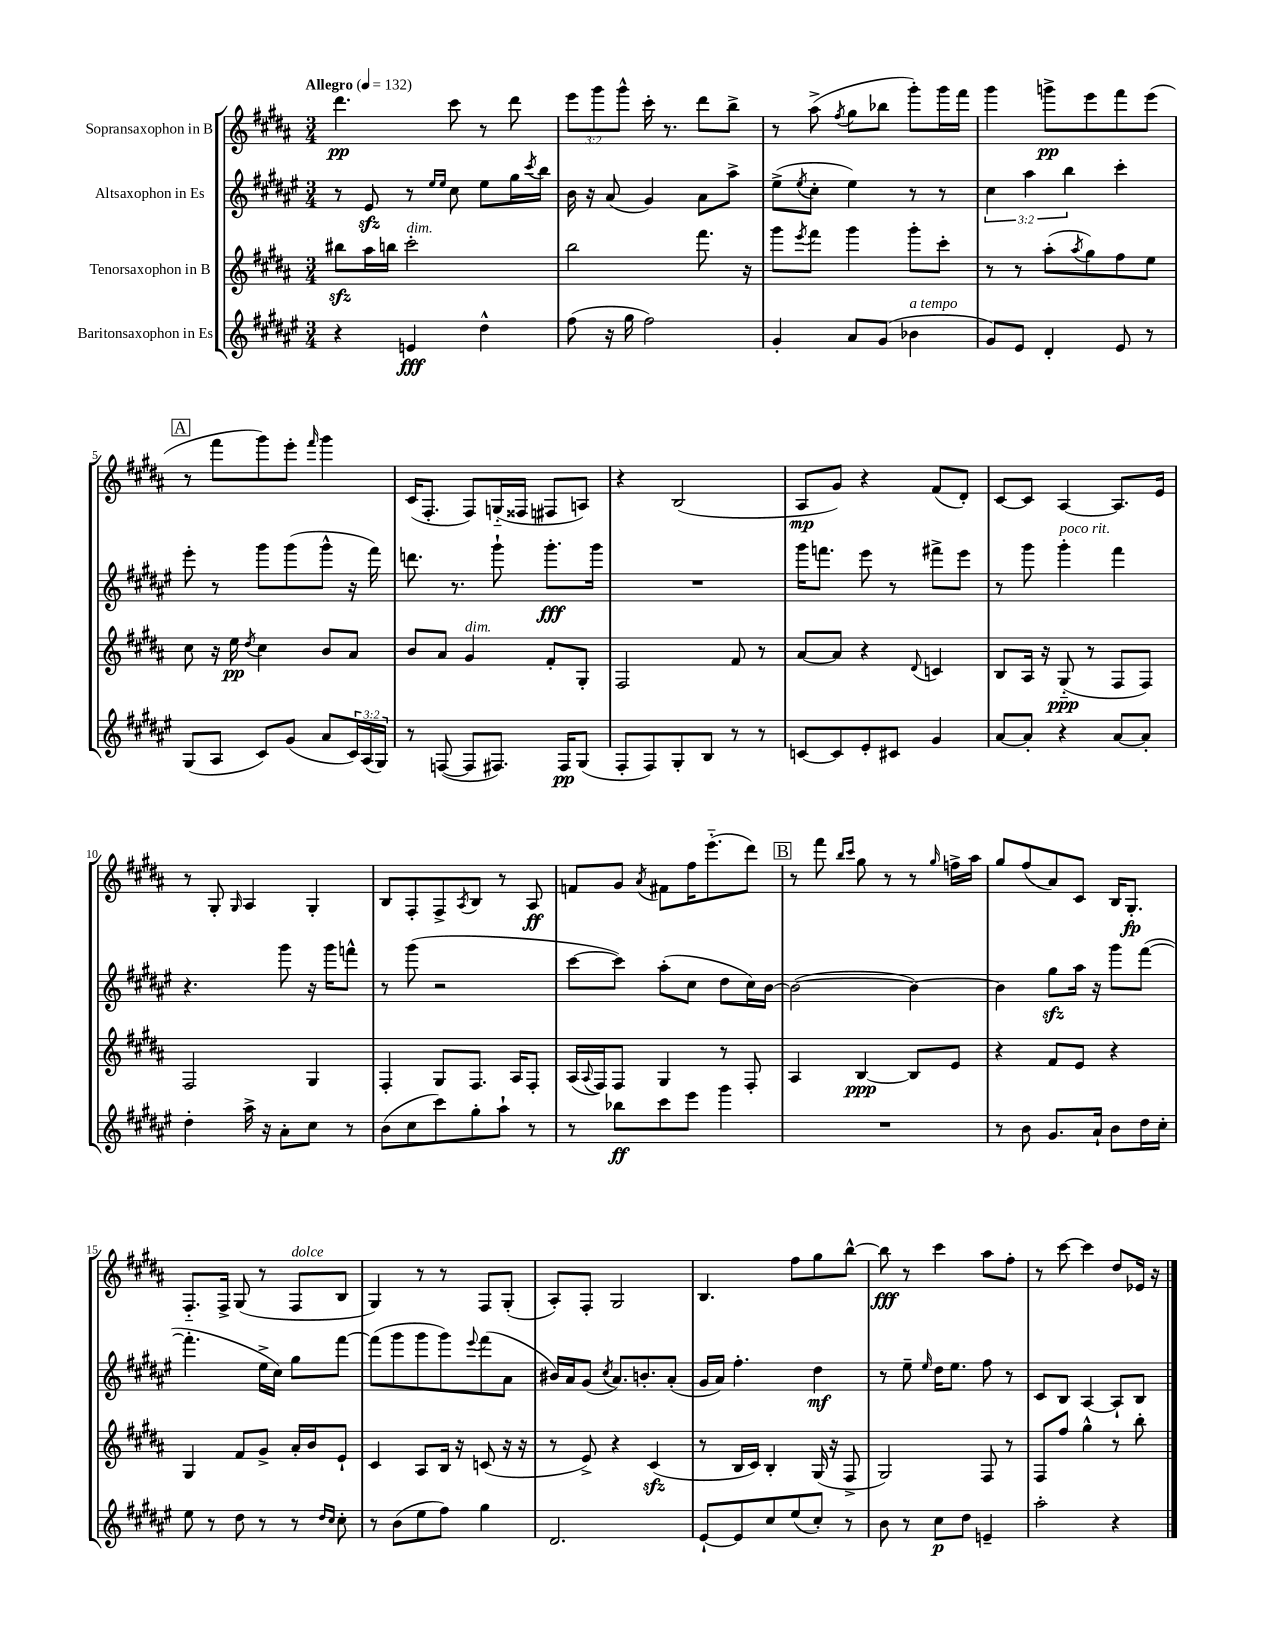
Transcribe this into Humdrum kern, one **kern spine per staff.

**kern	**kern	**kern	**kern
*staff4	*staff3	*staff2	*staff1
*clefG2	*clefG2	*clefG2	*clefG2
*k[f#c#g#d#a#e#]	*k[f#c#g#d#a#]	*k[f#c#g#d#a#e#]	*k[f#c#g#d#a#]
*M3/4	*M3/4	*M3/4	*M3/4
*MM132	*MM132	*MM132	*MM132
4r	8bb#	8r	4.ddd#
.	16aa#	8e#	.
.	16bb	.	.
4e	2ccc#'	8r	.
.	.	16qqee#	.
.	.	16qqee#	.
.	.	8cc#	8ccc#
4dd#^^	.	8ee#	8r
.	.	16gg#	8ddd#
.	.	8qccc#	.
.	.	16bb	.
=	=	=	=
(8ff#	2bb	16b	12eee
.	.	16r	.
.	.	.	12ggg#
16r	.	(8a#	.
.	.	.	12ggg#^^
16gg#	.	.	.
2ff#)	.	4g#)	16ccc#'
.	.	.	8.r
.	8.fff#	8a#	8ddd#
.	.	8aa#^	8bb^
.	16r	.	.
=	=	=	=
4g#'	8ggg#	(8ee#^	8r
.	8qeee	8qee#	.
.	8fff#	8cc#'	(8aa#^
.	.	.	8qff#
8a#	4ggg#	4ee#)	8gg#
(8g#	.	.	8bb-
4b-	8ggg#'	8r	8ggg#')
.	8ccc#'	8r	16ggg#
.	.	.	16fff#
=	=	=	=
8g#)	8r	6cc#	4ggg#
8e#	8r	.	.
.	.	6aa#	.
4d#'	(8aa#'	.	8ggg^
.	.	6bb	.
.	8qaa#	.	.
.	8gg#)	.	8eee
8e#	8ff#	4ccc#'	8fff#
8r	8ee	.	(8eee
=	=	=	=
(8G#	8cc#	8eee#'	8r
8A#	16r	8r	8fff#
.	16ee	.	.
.	8qdd#	.	.
8c#)	4cc#	8ggg#	8ggg#)
(8g#	.	(8ggg#	8eee'
.	.	.	16qqfff#
8a#	8b	8ggg#^^	4ggg#
24c#)	8a#	16r	.
(24A#	.	.	.
.	.	16fff#)	.
24G#)	.	.	.
=	=	=	=
8r	8b	8.ddd	(16c#
.	.	.	8.F#'
([8F	8a#	.	.
.	.	8.r	.
8F]	4g#	.	8F#)
8.F#)	.	8ggg#`	(16G'~
.	.	.	16F##
.	8f#'	8.ggg#'	8F#
16F#	.	.	.
(8G#	8G#'	.	8A)
.	.	16ggg#	.
=	=	=	=
8F#'	2F#	2.r	4r
8F#)	.	.	.
8G#'	.	.	(2B
8B	.	.	.
8r	8f#	.	.
8r	8r	.	.
=	=	=	=
[8c	[8a#	16ggg#	8A#
.	.	8.fff	.
8c]	8a#]	.	8g#)
8e#'	4r	8eee#	4r
8c#	.	8r	.
.	8qqd#	.	.
4g#	4c	8fff#^	(8f#
.	.	8eee#	8d#')
=	=	=	=
[8a#	8B	8r	[8c#
8a#']	16A#	8ggg#	8c#]
.	16r	.	.
4r	(8G#'~	4ggg#'	[4A#
.	8r	.	.
[8a#	8F#	4fff#	8.A#]
8a#']	8F#)	.	.
.	.	.	16e
=	=	=	=
4dd#'	2F#	4.r	8r
.	.	.	8G#'
.	.	.	16qqG#
16aa#^	.	.	4A#
16r	.	.	.
8a#'	.	8ggg#	.
8cc#	4G#	16r	4G#'
.	.	16ggg#	.
8r	.	8fff^^	.
=	=	=	=
(8b	4F#'	8r	8B
8cc#	.	(8ggg#	8F#'
8ccc#)	8G#	2r	8F#^
.	.	.	8qA#
8gg#'	8.F#	.	8B
8aa#`	.	.	8r
.	16A#	.	.
8r	8F#'	.	8A#
=	=	=	=
8r	(16A#	[8ccc#	8f
.	8qqA#	.	.
.	16F#)	.	.
8bb-	8F#	8ccc#])	8g#
.	.	.	8qa#
8ccc#	4G#	(8aa#'	8f#
8eee#	.	8cc#	16ff#
.	.	.	(8.eee'~
4ggg#	8r	8dd#	.
.	8F#'	16cc#)	8ddd#)
.	.	[16b	.
=	=	=	=
2.r	4A#	(2b_	8r
.	.	.	8fff#
.	.	.	16qqbb
.	.	.	16qqccc#
.	[4B	.	8gg#
.	.	.	8r
.	8B]	4b_)	8r
.	.	.	16qqgg#
.	8e	.	16ff^
.	.	.	16aa#
=	=	=	=
8r	4r	4b]	8gg#
8b	.	.	(8ff#
8.g#	8f#	8gg#	8a#)
.	8e	16aa#	8c#
16a#`	.	16r	.
8b	4r	8ggg#	16B
.	.	.	8.G#'
16dd#	.	([8fff#	.
16cc#'	.	.	.
=	=	=	=
8ee#	4G#	4.fff#']	8.F#'~
8r	.	.	.
.	.	.	16F#^
8dd#	8f#	.	(8G#
8r	8g#^	16ee#^	8r
.	.	16cc#)	.
8r	16a#'	8gg#	8F#
.	16b	.	.
16qqdd#	.	.	.
16qqcc#	.	.	.
8cc#'	8e`	[8fff#	8B
=	=	=	=
8r	4c#	(8fff#]	4G#)
(8b	.	8ggg#	.
8ee#	8A#	8ggg#	8r
8ff#)	16B	8ggg#)	8r
.	16r	.	.
.	.	8qqeee#	.
4gg#	(8c	(8fff#	8F#
.	16r	8a#	(8G#'
.	16r	.	.
=	=	=	=
2.d#	8r	16b#)	8A#')
.	.	16a#	.
.	8e^)	(8g#	8F#'
.	.	8qcc#	.
.	4r	8.a#)	2G#
.	.	8.b'	.
.	(4c#	.	.
.	.	(8a#'	.
=	=	=	=
[8e#`	8r	16g#	4.B
.	.	16a#)	.
8e#]	16B	4.ff#'	.
.	16c#)	.	.
8cc#	4B'	.	.
(8ee#	.	.	8ff#
8cc#')	(16G#	4dd#	8gg#
.	16r	.	.
8r	8F#^	.	[8bb^^
=	=	=	=
8b	2G#)	8r	8bb]
8r	.	8ee#~	8r
.	.	16qqee#	.
8cc#	.	16dd#	4ccc#
.	.	8.ee#	.
8dd#	.	.	.
4e~	8F#	8ff#	8aa#
.	8r	8r	8ff#'
=	=	=	=
2aa#'	8F#	8c#	8r
.	8ff#	8B	[8ccc#
.	4gg#^^	[4A#	4ccc#]
4r	8r	8A#`]	8dd#
.	8bb'	8B	16e-
.	.	.	16r
==	==	==	==
*-	*-	*-	*-
